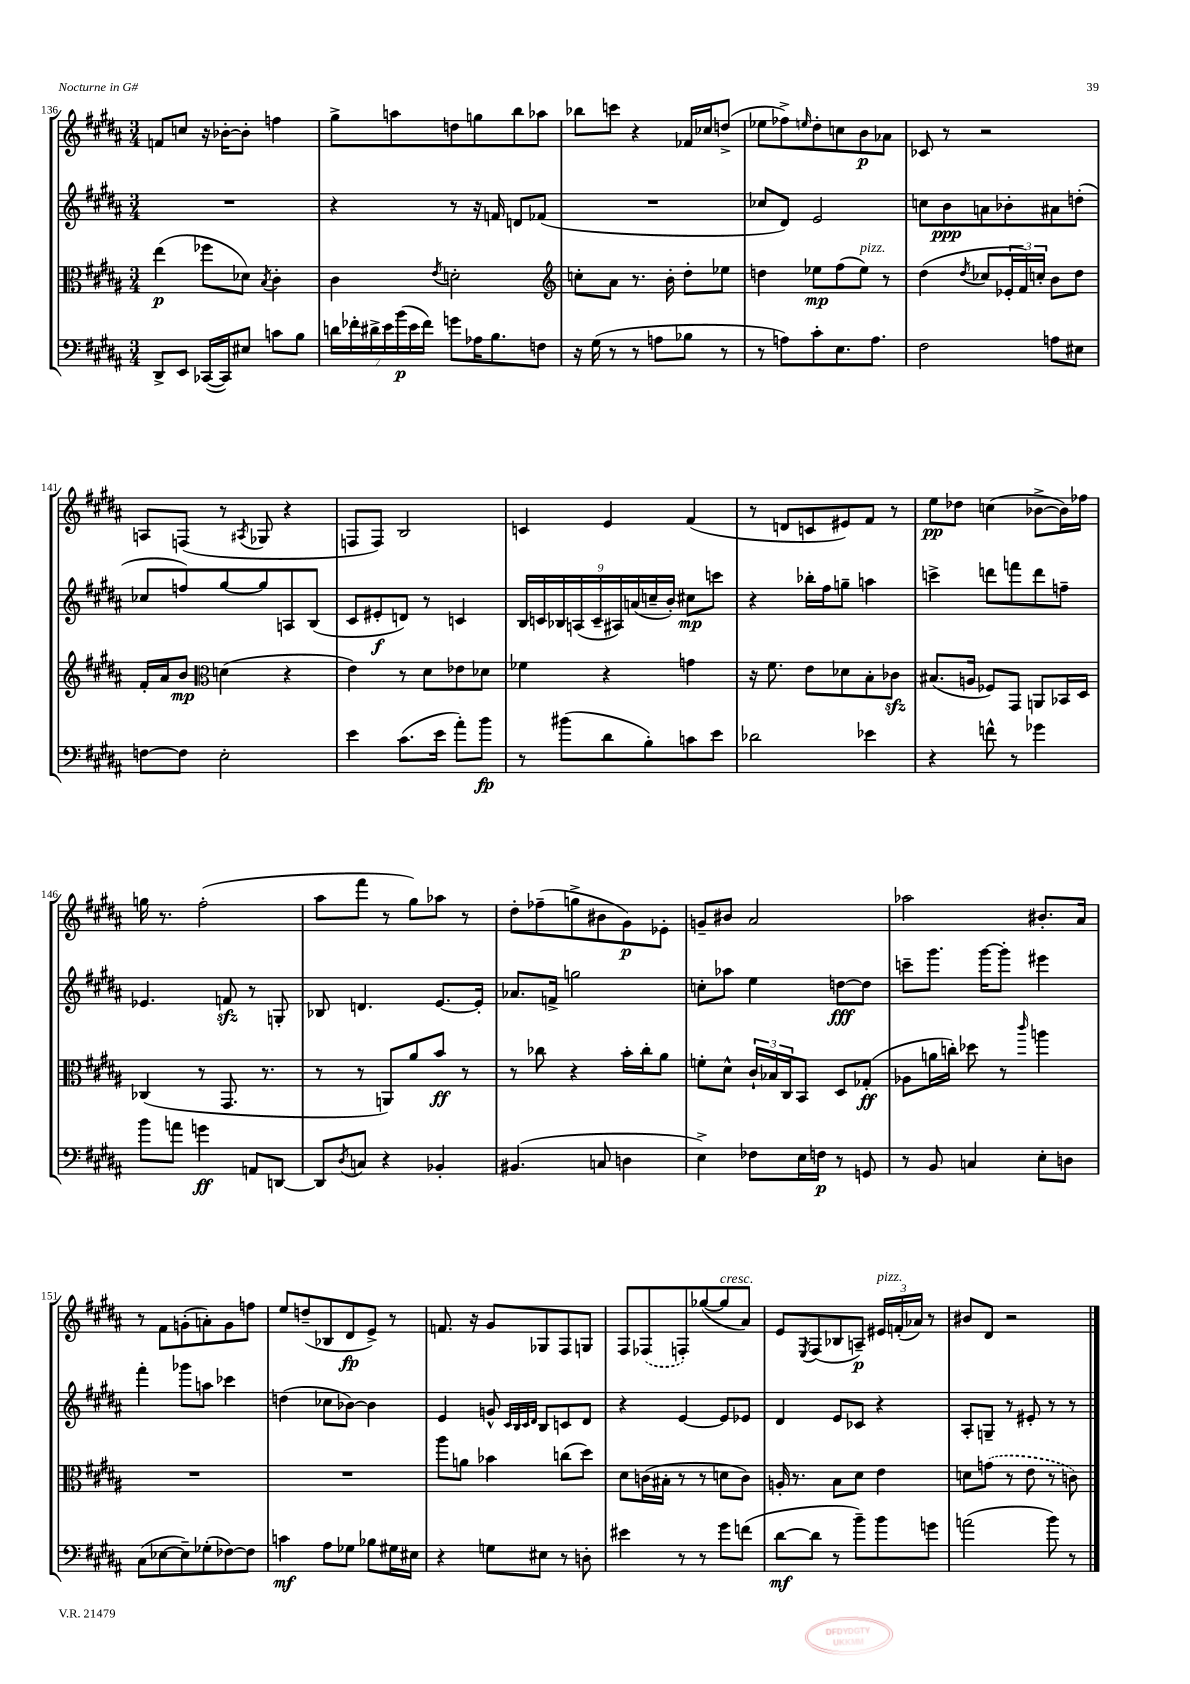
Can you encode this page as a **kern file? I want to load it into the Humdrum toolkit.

**kern	**kern	**kern	**kern
*staff4	*staff3	*staff2	*staff1
*clefF4	*clefC3	*clefG2	*clefG2
*k[f#c#g#d#a#]	*k[f#c#g#d#a#]	*k[f#c#g#d#a#]	*k[f#c#g#d#a#]
*M3/4	*M3/4	*M3/4	*M3/4
8DD#^	(4ee	2.r	8f
8EE	.	.	8cc
([16CC-	8ff-	.	16r
16CC-])	.	.	[16b-'
8E#	8d-)	.	8b-']
.	8qB	.	.
8c	4c#'	.	4ff
8B	.	.	.
=	=	=	=
28d	4c#	4r	8gg#^
28f-'	.	.	.
28d#^	.	.	.
28e	.	.	.
.	.	.	8aa
(28b	.	.	.
28e	.	.	.
28f-)	.	.	.
.	8qe	.	.
8g	2d'	8r	8dd
16A-	.	16r	8gg
8.B	.	16f	.
.	.	8d	8bb
8F	.	(8f-	8aa-
=	=	=	=
*	*clefG2	*	*
16r	8cc'	2.r	8bb-
(16G#	.	.	.
8r	8a#	.	8ccc
8r	8.r	.	4r
8A	.	.	.
.	16b'	.	.
8B-	8dd#'	.	16f-
.	.	.	16cc-
8r	8ee-	.	(8dd^
=	=	=	=
8r	4dd	8cc-	8ee-
8A)	.	8d#)	8ff-^)
.	.	.	16qqee
8c#'	8ee-	2e	8dd#'
8.E	(8ff#	.	8cc
.	8ee-)	.	8b
8.A	.	.	.
.	8r	.	8a-
=	=	=	=
2F#	(4dd#	8cc	8c-
.	.	8b	8r
.	8qdd#	.	.
.	8cc-	8a	2r
.	24e-'	8b-'	.
.	24f#)	.	.
.	24cc'	.	.
8A	8b	8a#	.
8E#	8dd#	(8dd'	.
=	=	=	=
[8F	16f#'	8cc-	8A
.	16a#	.	.
8F]	8b	8ff)	(8F
*	*clefC3	*	*
2E'	(4d	[8gg#	8r
.	.	.	8qA#
.	.	8gg#]	8G-
.	4r	8A	4r
.	.	(8B	.
=	=	=	=
4e	4e)	8c#	8F
.	.	8e#'	8F)
(8.c#	8r	8d)	2B
.	8d#	8r	.
16e	.	.	.
8a#')	8e-	4c	.
8b	8d-	.	.
=	=	=	=
8r	4f-	18B	4c
.	.	18c	.
.	.	18B-	.
(8b#	.	.	.
.	.	(18A	.
.	.	18c~	.
8d#	4r	.	4e
.	.	18A#)	.
.	.	(18a	.
8B')	.	.	.
.	.	18cc~	.
.	.	18b')	.
8c	4g	8cc#	(4f#
8e	.	8ccc	.
=	=	=	=
2d-	16r	4r	8r
.	8.f#	.	.
.	.	.	8d
.	8e	16bb-'	8c
.	.	16ff#	.
.	8d-	8gg~	8e#)
4e-	8B'	4aa	8f#
.	8c-	.	8r
=	=	=	=
4r	(8.B#	4ccc^	8ee
.	.	.	8dd-
.	16A	.	.
8f^^	8F-)	8ddd	(4cc
8r	8GG#	8fff	.
4g-	8AA	8ddd	[8b-^
.	16BB-	8ff~	16b-])
.	16D#	.	16ff-
=	=	=	=
8b	(4C-	4.e-	16gg
.	.	.	8.r
8a	.	.	.
4g	8r	.	(2ff#'
.	8.GG#	8f	.
8AA	.	8r	.
.	8.r	.	.
[8DD	.	8G'	.
=	=	=	=
8DD]	8r	8B-	8aa#
8qD#	.	.	.
8C	8r	4.d	8fff#
4r	8AA)	.	8r
.	8a#	.	8gg#)
4BB-'	8b	[8.e	8aa-
.	8r	.	8r
.	.	16e']	.
=	=	=	=
(4.BB#	8r	8.a-	8dd#'
.	8cc-	.	(8ff-~
.	.	16f^	.
.	4r	2gg	8gg^
8C	.	.	8b#
4D	16b'	.	8g#)
.	16cc-'	.	.
.	8a#	.	8e-'
=	=	=	=
4E^)	8f'	8cc'	8g~
.	8d#^^	8aa-	8b#
8F-	24c#`	4ee	2a#
.	24B-	.	.
.	24C#	.	.
16E	8BB	.	.
16F	.	.	.
8r	8D#	[8dd	.
8GG	(8G-'	8dd]	.
=	=	=	=
8r	8A-	8ccc~	2aa-
8BB	16a	8.ggg#	.
.	16cc')	.	.
4C	8dd-	.	.
.	.	[16ggg#	.
.	8r	8ggg#']	.
.	16qqccc#	.	.
8E'	4aa	4eee#	8.b#'
8D	.	.	.
.	.	.	16a#
=	=	=	=
(8C#	2.r	4fff#'	8r
[8E-	.	.	8f#
8E-~])	.	8ggg-	(8g'
(8G-'	.	8aa	8a')
[8F-)	.	4ccc-	8g
8F-]	.	.	8ff
=	=	=	=
4c	2.r	(4dd	8ee
.	.	.	(8dd~
8A#	.	8cc-	8B-
8G-	.	[8b-)	8d#
8B-	.	4b-]	8e^)
16G#	.	.	8r
16E#	.	.	.
=	=	=	=
4r	8aa#	4e	8.f
.	8a	.	.
.	.	.	16r
8G	4b-	8g^^	8g#
.	.	32qqc#	.
.	.	32qqB	.
.	.	32qqc#	.
.	.	32qqd#	.
8E#	.	8B	8G-
8r	(8cc	8c	8F#
8D'	8dd#)	8d#	8G
=	=	=	=
4e#	8d#	4r	8F#
.	(16c	.	(8F-
.	16B#'	.	.
8r	8r	[4e	8F')
8r	8r	.	([8gg-
8g#	8d	8e]	8gg-]
(8f	8c)	8e-	8a#)
=	=	=	=
[8d#	16A'	4d#	8e
.	8.r	.	.
.	.	.	8qE
8d#]	.	.	(8F#
8r	8B	8e	8B-
8b~)	8d#	8c-	8A~)
8b	4e	4r	24e#
.	.	.	(24f'
.	.	.	24a-)
8g	.	.	8r
=	=	=	=
(2a	8d	8A#'	8b#
.	(8g	8G~	8d#
.	8r	8r	2r
.	8e	8e#'	.
8b)	8r	8r	.
8r	8c)	8r	.
==	==	==	==
*-	*-	*-	*-
